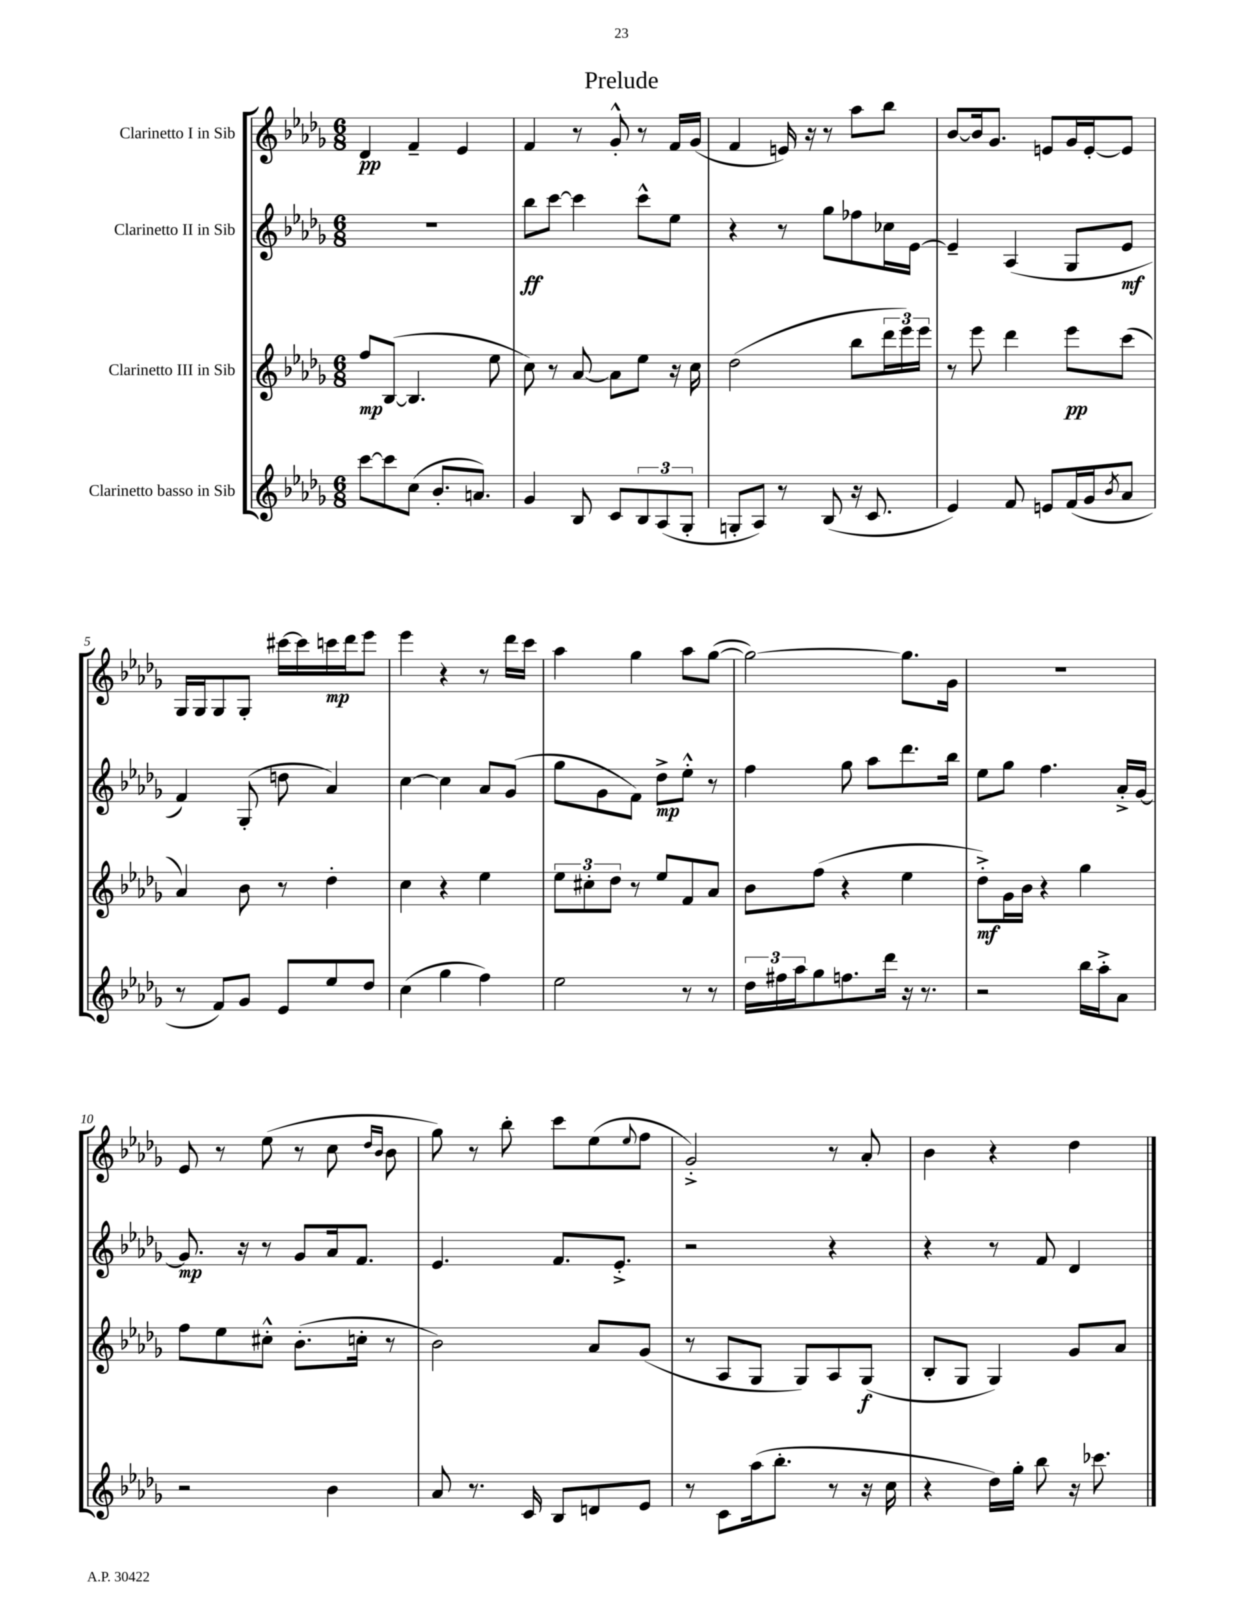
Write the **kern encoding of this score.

**kern	**kern	**kern	**kern
*staff4	*staff3	*staff2	*staff1
*clefG2	*clefG2	*clefG2	*clefG2
*k[b-e-a-d-g-]	*k[b-e-a-d-g-]	*k[b-e-a-d-g-]	*k[b-e-a-d-g-]
*M6/8	*M6/8	*M6/8	*M6/8
[8ccc	8ff	2.r	4d-
8ccc]	([8B-	.	.
(8cc	4.B-]	.	4f~
8.b-'	.	.	.
.	.	.	4e-
8.a)	.	.	.
.	8ee-	.	.
=	=	=	=
4g-	8cc)	8bb-	4f
.	8r	[8ccc	.
8B-	[8a-	4ccc]	8r
8c	8a-]	.	8g-'^^
12B-	8ee-	8ccc^^	8r
(12A-	.	.	.
.	16r	8ee-	16f
12G-'	.	.	.
.	16cc	.	(16g-
=	=	=	=
8G'	(2dd-	4r	4f
8A-)	.	.	.
8r	.	8r	16e)
.	.	.	16r
(8B-	.	8gg-	8r
16r	8bb-	8ff-	8aa-
8.c	.	.	.
.	24ddd-	16cc-	8bb-
.	24eee-)	.	.
.	.	[16e-	.
.	24eee-	.	.
=	=	=	=
4e-)	8r	4e-~]	[8b-
.	8eee-	.	16b-]
.	.	.	8.g-
8f	4ddd-	(4A-	.
8e	.	.	8e
(16f	8eee-	8G-	16g-
16g-	.	.	[16e'
8qb-	.	.	.
8a-	(8ccc	8e-	8e]
=	=	=	=
8r	4a-)	4f)	16G-
.	.	.	16G-
8f)	.	.	8G-
8g-	8b-	(8G-'	8G-'
8e-	8r	8dd	[16ccc#
.	.	.	16ccc#]
8ee-	4dd-'	4a-)	16ccc
.	.	.	16ddd-
8dd-	.	.	8eee-
=	=	=	=
(4cc	4cc	[4cc	4eee-
4gg-	4r	4cc]	4r
4ff)	4ee-	8a-	8r
.	.	(8g-	16ddd-
.	.	.	16ccc
=	=	=	=
2ee-	12ee-	8gg-	4aa-
.	12cc#'	.	.
.	.	8g-	.
.	12dd-	.	.
.	8r	8f)	4gg-
.	8ee-	8dd-^	.
8r	8f	8ee-'^^	8aa-
8r	8a-	8r	([8gg-
=	=	=	=
24dd-	8b-	4ff	2gg-_)
24ff#	.	.	.
24aa-	.	.	.
8gg-	(8ff	.	.
8.ff	4r	8gg-	.
.	.	8aa-	.
16ddd-	.	.	.
16r	4ee-	8.ddd-	8.gg-]
8.r	.	.	.
.	.	16bb-	16g-
=	=	=	=
2r	8dd-'^)	8ee-	2.r
.	16g-	8gg-	.
.	16b-	.	.
.	4r	4.ff	.
16bb-	4gg-	.	.
16aa-'^	.	.	.
8a-	.	16a-'^	.
.	.	[16g-	.
=	=	=	=
2r	8ff	8.g-]	8e-
.	8ee-	.	8r
.	.	16r	.
.	8cc#'^^	8r	(8ee-
.	(8.b-'	8g-	8r
4b-	.	16a-	8cc
.	16cc'	8.f	.
.	.	.	16qqdd-
.	.	.	16qqb-
.	8r	.	8b-
=	=	=	=
8a-	2b-)	4.e-	8gg-)
8.r	.	.	8r
.	.	.	8bb-'
16c	.	.	.
8B-	.	8.f	8ccc
8d	8a-	.	(8ee-
.	.	8.e-'^	.
.	.	.	8qqee-
8e-	(8g-	.	8ff
=	=	=	=
8r	8r	2r	2g-'^)
8c	8A-	.	.
(16aa-	8G-	.	.
8.bb-'	.	.	.
.	8G-)	.	.
8r	8A-	4r	8r
16r	(8G-	.	8a-'
16cc	.	.	.
=	=	=	=
4r	8B-'	4r	4b-
.	8G-	.	.
16dd-)	4G-)	8r	4r
16gg-'	.	.	.
8bb-	.	8f	.
16r	8g-	4d-	4dd-
8.ccc-	.	.	.
.	8a-	.	.
==	==	==	==
*-	*-	*-	*-
